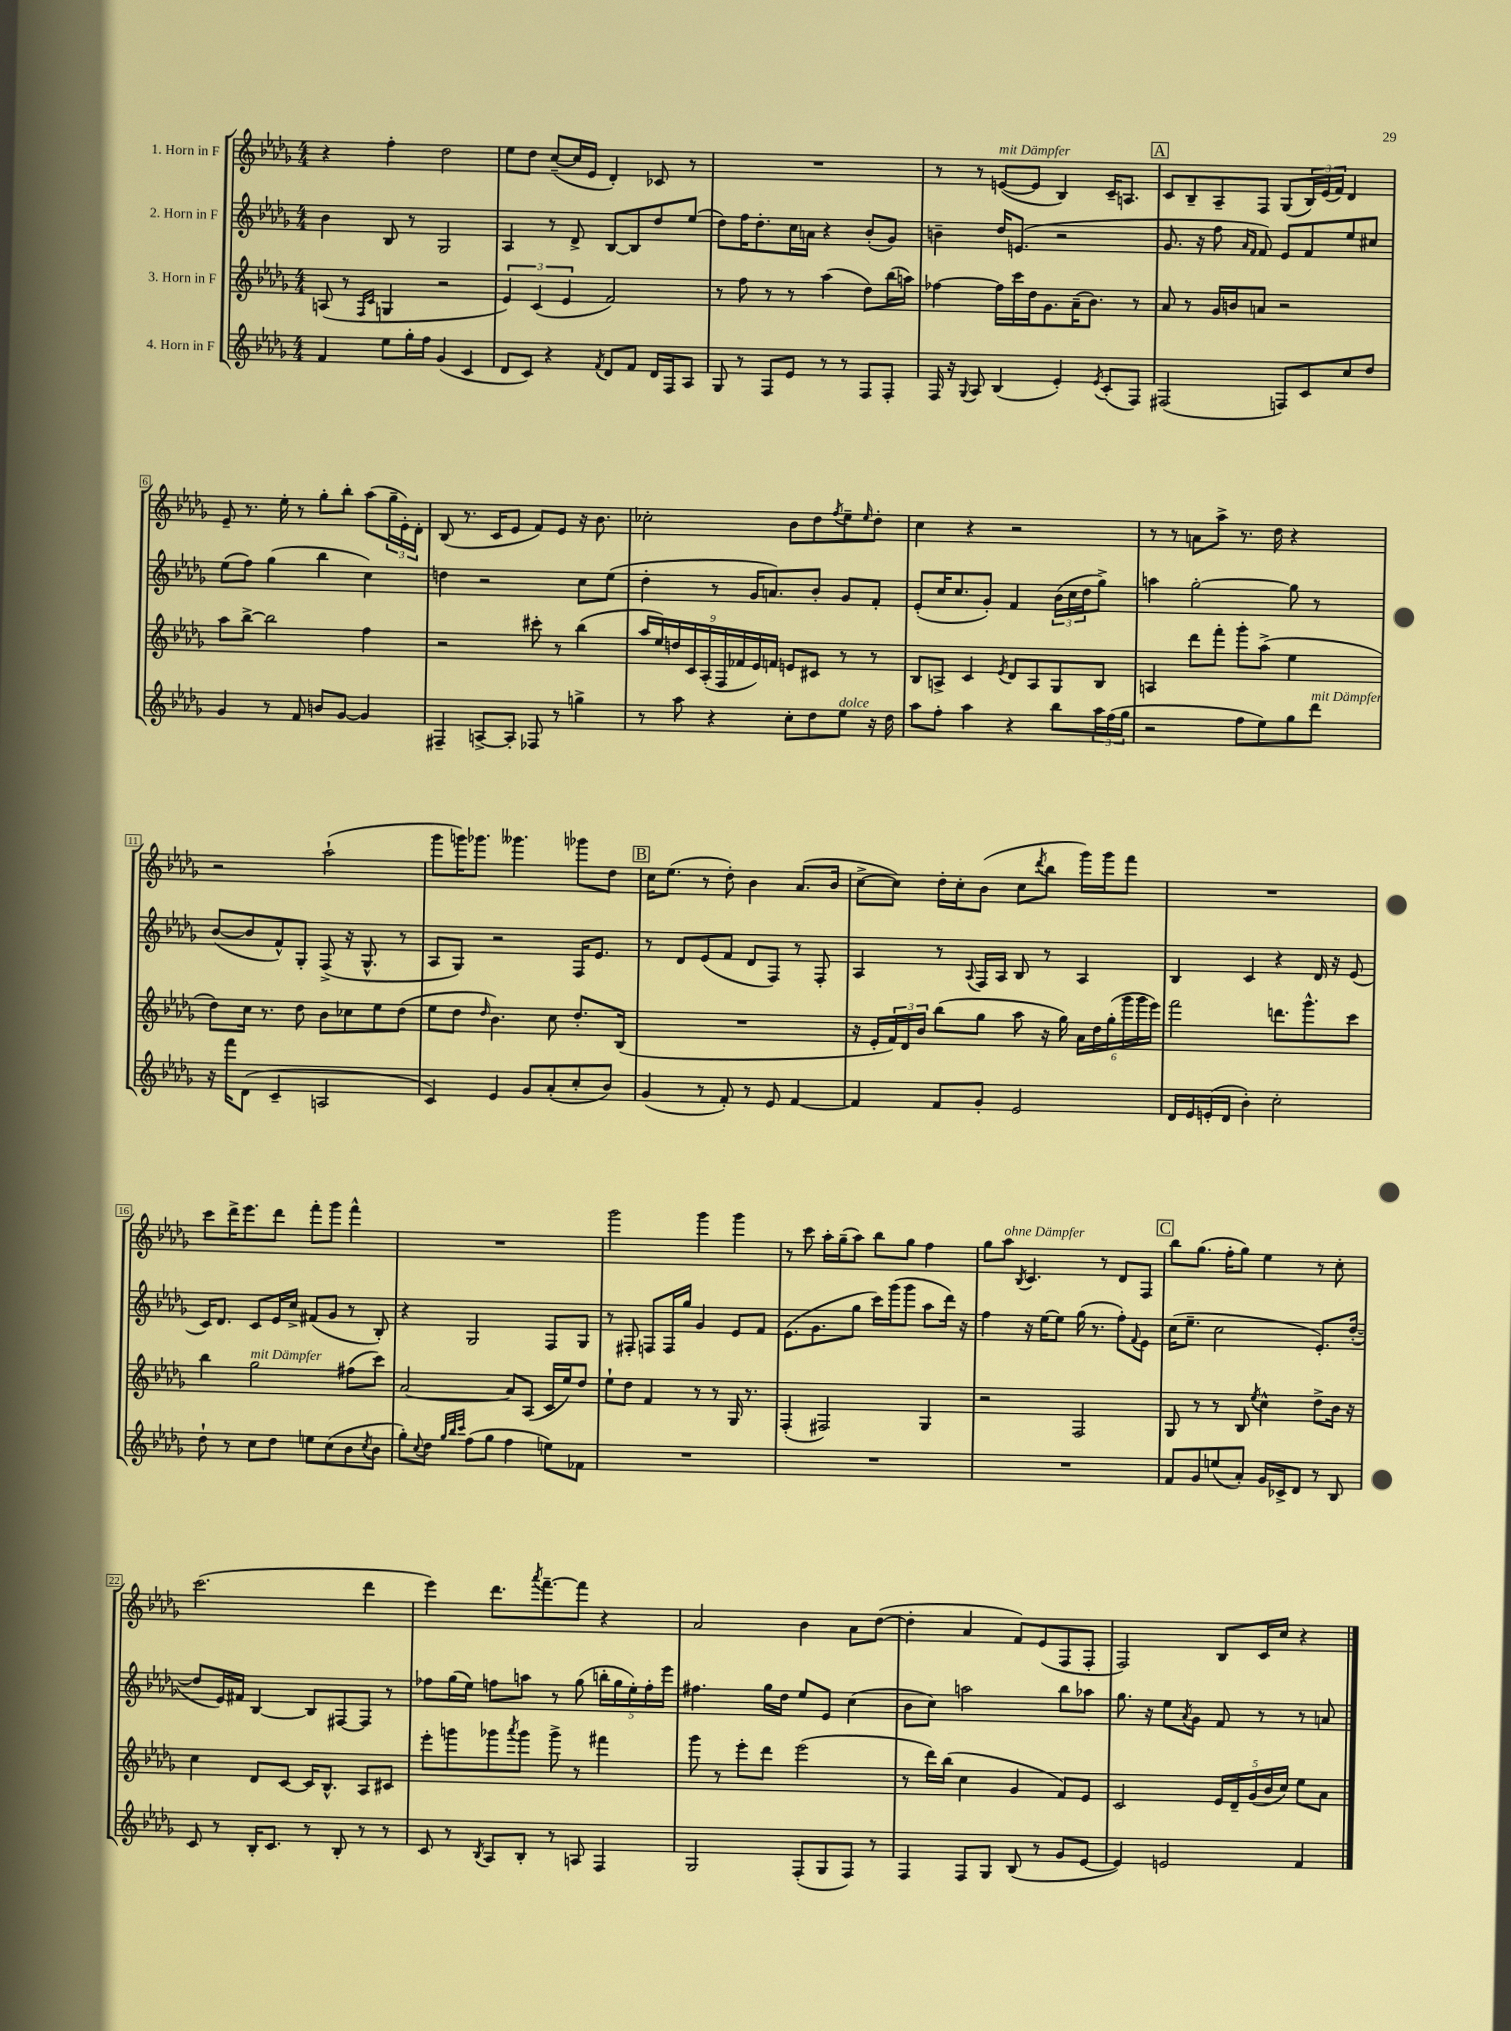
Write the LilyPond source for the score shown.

<<
\new StaffGroup <<
\new Staff = "s0" \with { instrumentName = "1. Horn in F" } {
    \clef treble \key des \major \numericTimeSignature \time 4/4
    r4 f''4-. des''2 |
    ees''8 des''8 c''8~--( c''16 ees'16 des'4-.) ces'8 r8 |
    R1 |
    r8 r8 e'8~^\markup { \italic "mit Dämpfer" }( e'8 bes4) c'16-- a8. |
    \mark \markup { \box "A" } c'8 bes8-- aes8-- f8 ges8( \tuplet 3/2 { bes16) ees'16( f'16) } des'4 |
    ees'8-- r8. ees''16-. r8 ges''8-. bes''8-. aes''8( \tuplet 3/2 { ges''16-- ees'16-.) des'16-. } |
    bes8( r8. c'16 ees'8 f'8) ees'8 r16 bes'8. |
    ces''2-. bes'8 des''8 \acciaccatura { f''8 } ees''8-- \grace { ees''16 } des''8-. |
    c''4 r4 r2 |
    r8 r8 a'8 aes''8-> r8. des''16 r4 |
    r2 aes''2-!( |
    ges'''8 g'''16) ges'''8. geses'''4. ges'''8 des''8 |
    \mark \markup { \box "B" } c''16 ees''8.( r8 des''8-.) bes'4 aes'8.( bes'16 |
    c''8~-> c''8) des''16-. c''16-. bes'8( c''8 \acciaccatura { des'''8 } bes''8 ges'''16) ges'''16 f'''8 |
    R1 |
    c'''8 des'''16-> ees'''8. des'''8 f'''8-. ges'''8 f'''4-^ |
    R1 |
    ges'''2 ges'''4 ges'''4 |
    r8 c'''8 aes''16-. ges''16--( aes''8) bes''8 ges''8 f''4 |
    ges''8 aes''8^\markup { \italic "ohne Dämpfer" } \acciaccatura { bes8 } c'4. r8 des'8 f8 |
    \mark \markup { \box "C" } bes''8 ges''8.( f''16-. ges''8) ees''4 r8 c''8-. |
    c'''2.( des'''4 |
    ees'''4) des'''8. \acciaccatura { aes'''8 } f'''8.~-- f'''8 r4 |
    aes'2 bes'4 aes'8 des''8~( |
    des''4-. aes'4 f'8) ees'8( f8 f8-. |
    f2) bes8 c'16 c''16 r4 \bar "|." |
}
\new Staff = "s1" \with { instrumentName = "2. Horn in F" } {
    \clef treble \key des \major \numericTimeSignature \time 4/4
    bes'4 bes8 r8 ges2 |
    aes4 r8 des'8-> bes8~ bes8 des''8 ees''8( |
    des''8) f''16 des''8.-. c''16 a'16 r4 bes'8-.( ges'8) |
    b'4-- des''16 e'8.( r2 |
    \mark \markup { \box "A" } ges'8. r16 f''8 \grace { aes'16 f'16 } f'8) ees'8 f'8 ees''8 cis''8 |
    ees''8( f''8) ges''4( bes''4 c''4) |
    d''4 r2 c''8 ees''8( |
    des''4-. r8 ges'16 a'8.) bes'8-. ges'8 f'8-. |
    ees'8-.( c''16 c''8. ges'8-.) f'4 \tuplet 3/2 { bes'16( c''16 des''16 } ges''8->) |
    a''4 ges''2~-. ges''8 r8 |
    bes'8~( bes'8 f'8-^) ges8-. f8->( r16 ges8.-^ r8 |
    aes8 ges8) r2 f16 ees'8. |
    \mark \markup { \box "B" } r8 des'8 ees'8( f'8 des'8 f8) r8 f8-. |
    aes4 r8 \appoggiatura { aes8 } f16 aes16 bes8 r8 aes4 |
    bes4 c'4 r4 des'16 r16 ees'8( |
    c'16) des'8. c'8 ees'16 c''16-> fis'8( ges'8 r8 bes8-.) |
    r4 ges2 f8 ges8 |
    r8 fis8-. f8 f16 ges''16 ges'4 ees'8 f'8 |
    ees'8.( ges'8. ges''8 c'''16) ges'''16( ges'''8 aes''8 des'''16) r16 |
    f''4 r16 ees''16~ ees''8 ges''16( r8. f''8-.) \appoggiatura { f'8 } ees'8 |
    \mark \markup { \box "C" } c''16( ees''8.-- c''2 ees'8.-.) des''16~-.( |
    des''8 ees'16) fis'16 bes4~ bes8 fis8~ fis8 r8 |
    fes''8 ges''16( ees''16) f''8 a''8 r8 ges''8( \tuplet 5/4 { b''16-. ges''16 ees''16-.) f''16-. ees'''16 } |
    fis''4. ges''16 des''16 ees''8 ees'8 c''4( |
    bes'8 c''8) a''2 bes''8 aes''8 |
    ges''8. r16 ees''8 \acciaccatura { aes'8 } ges'8 f'8 r8 r8 a'8 \bar "|." |
}
\new Staff = "s2" \with { instrumentName = "3. Horn in F" } {
    \clef treble \key des \major \numericTimeSignature \time 4/4
    a8( r8 \grace { f16 c'16 } g4 r2 |
    \tuplet 3/2 { ees'4) c'4( ees'4 } f'2) |
    r8 f''8 r8 r8 aes''4( des''8) bes''16( a''16) |
    fes''4~ fes''16 c'''16 des''16 ges'8. aes'16--( bes'8.) r8 |
    \mark \markup { \box "A" } aes'8 r8 ges'16 b'16 a'8 r2 |
    aes''8 bes''8~-> bes''2 f''4 |
    r2 cis'''8-. r8 bes''4( |
    \tuplet 9/8 { aes''16 ees''16) d''16 c'16 aes16-.( f16 fes'16 ees'16) f'16 } e'8 cis'8 r8 r8 |
    bes8 a8-> c'4 \acciaccatura { ees'8 } des'8 a8 ges8 bes8 |
    a4 des'''8 f'''8-. ges'''8-. aes''8->( ees''4 |
    des''8) c''16 r8. des''8 bes'8 ces''8 ees''8 des''8( |
    ees''8 des''8 \grace { des''16 } bes'4.) c''8 des''8.-. bes16( |
    \mark \markup { \box "B" } R1 |
    r16 ees'16-. \tuplet 3/2 { f'16) des'16 bes'16 } bes''8( ges''8 aes''8 r16 ges''16) \tuplet 6/4 { aes'16 des''16 ges''16-.( ges'''16 ges'''16 ees'''16) } |
    f'''2 d'''8. ges'''8.-^ c'''8 |
    bes''4 ges''2^\markup { \italic "mit Dämpfer" } fis''8( c'''8) |
    aes'2~ aes'8 aes8( c'16 ees''16) des''8 |
    ees''8-! des''8 f'4 r8 r8 ges16 r8. |
    f4-.( fis2) ges4 |
    r2 f2 |
    \mark \markup { \box "C" } ges8 r8 r8 bes8 \acciaccatura { ees''8 } c''4-^ des''8-> bes'16 r16 |
    c''4 des'8 c'8~ c'16 bes8.-^ aes8 cis'8 |
    ees'''8-. g'''8 ges'''8 \acciaccatura { aes'''8 } ges'''8 ges'''8-> r8 fis'''4 |
    ges'''8 r8 ees'''8-. des'''8 ees'''2( |
    r8 des'''16) bes''16( c''4 ges'4 f'8) ees'8 |
    c'2 \tuplet 5/4 { ees'16 des'16-- ges'16( bes'16 c''16) } ees''8 aes'8 \bar "|." |
}
\new Staff = "s3" \with { instrumentName = "4. Horn in F" } {
    \clef treble \key des \major \numericTimeSignature \time 4/4
    f'4 ees''8 ges''16-. f''16 ges'4( c'4 |
    des'8 c'8) r4 \acciaccatura { f'8 } des'8 f'8 des'16 f16 aes8 |
    ges8 r8 f8 ees'8 r8 r8 f8 f8-. |
    f16 r16 \appoggiatura { ges8 } aes8 bes4( ees'4-.) \acciaccatura { ees'8 } c'8-.( f8) |
    \mark \markup { \box "A" } fis2( f8) c'8 c''8 des''8 |
    ges'4 r8 f'8 b'8 ges'8~ ges'4 |
    fis4-- a8~-> a8-. fes8 r8 g''4-> |
    r8 aes''8 r4 c''8-. des''8 ees''8^\markup { \italic "dolce" } r16 des''16 |
    aes''8 f''8-. aes''4 r4 bes''8 \tuplet 3/2 { aes''16 f''16( ges''16 } |
    r2 f''8 ees''8) ges''8 des'''8^\markup { \italic "mit Dämpfer" } |
    r16 f'''16 des'8( c'4-- a2 |
    c'4) ees'4 ges'8 aes'8-.( c''8-. bes'8) |
    \mark \markup { \box "B" } ges'4( r8 f'8-.) r8 ees'8 f'4~ |
    f'4 f'8 ges'8-. ees'2 |
    des'16 ees'16 e'16-.( des'16 bes'4-.) c''2-. |
    des''8-! r8 c''8 des''8 e''8 c''8( bes'8 \acciaccatura { c''8 } bes'8 |
    ges''8-.) \appoggiatura { c''8 } des''8 \grace { ges''32 bes''32 c'''32 } f''8( ges''8 f''4 e''8) fes'8 |
    R1 |
    R1 |
    R1 |
    \mark \markup { \box "C" } f'8 ges'8 e''8( aes'8-.) ges'16 ces'16-> des'8 r8 bes8 |
    c'8 r8 bes16-. c'8. r8 bes8-. r8 r8 |
    c'8 r8 \acciaccatura { bes8 } aes8 bes8-. r8 a8 f4 |
    ges2 f8-.( ges8 f8) r8 |
    f4 f8 ges8 bes8( r8 ges'8 ees'8~ |
    ees'4) e'2 f'4 \bar "|." |
}
>>
>>
\layout { \context { \Score \override BarNumber.stencil = #(make-stencil-boxer 0.1 0.3 ly:text-interface::print) } }
